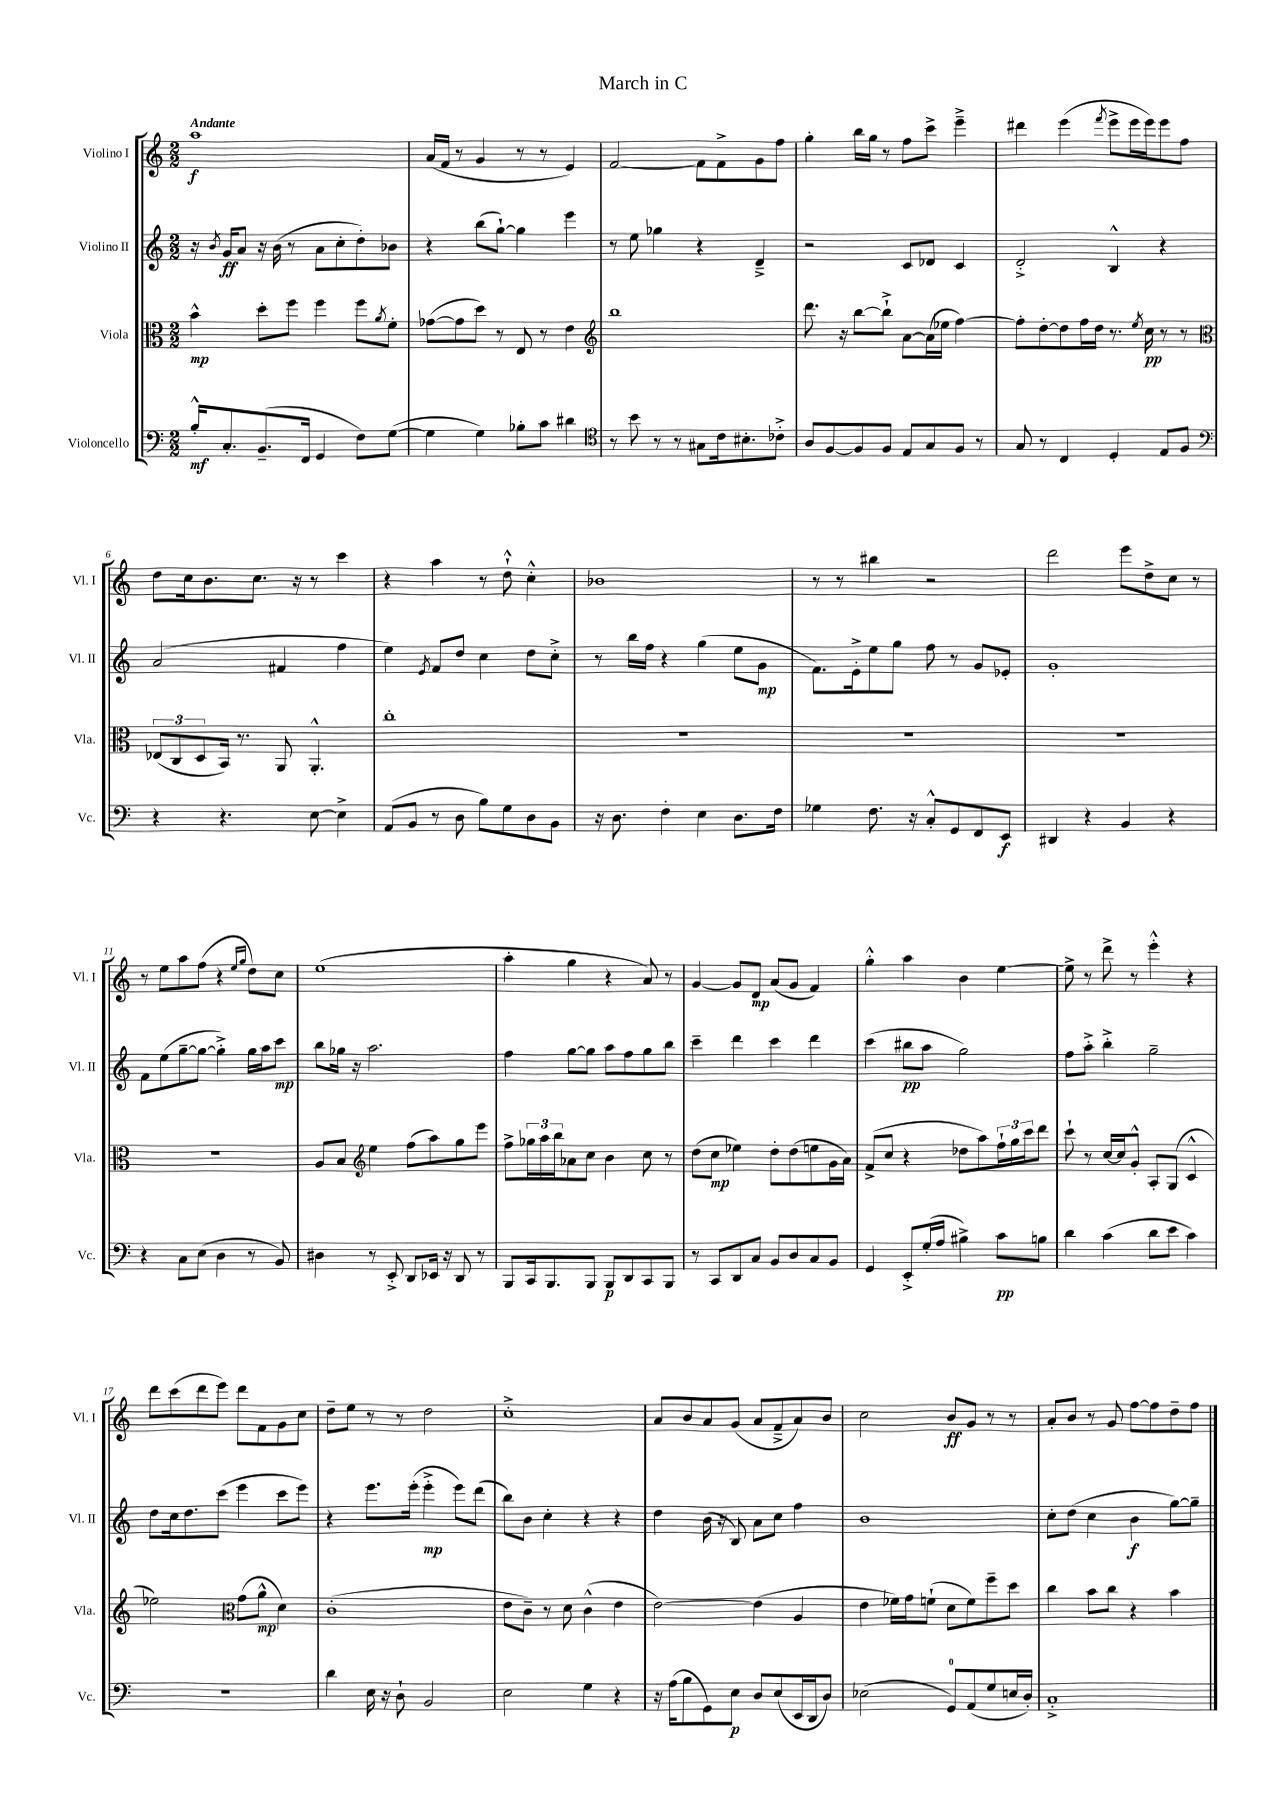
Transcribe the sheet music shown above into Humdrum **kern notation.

**kern	**kern	**kern	**kern
*staff4	*staff3	*staff2	*staff1
*clefF4	*clefC3	*clefG2	*clefG2
*k[]	*k[]	*k[]	*k[]
*M2/2	*M2/2	*M2/2	*M2/2
16B'^^	4b^^	16r	1aa
.	.	8qb	.
8.C'	.	16g	.
.	.	8a	.
(8.BB~	8dd'	16r	.
.	.	(16b	.
.	8ff	8r	.
16FF	.	.	.
4GG	4ff	8a	.
.	.	8cc'	.
8F)	8ff	8dd')	.
.	8qa	.	.
([8G	8f'	8b-	.
=	=	=	=
4G]	([8g-	4r	(16a
.	.	.	16f
.	8g-]	.	8r
4G)	8dd)	(8bb	4g
.	8r	[8gg`)	.
8B-'	8E	4gg]	8r
8c	8r	.	8r
4d#	4e	4eee	4e)
=	=	=	=
*clefC4	*clefG2	*	*
8r	1bb	8r	[2f
8b	.	8ee	.
8r	.	4gg-	.
8r	.	.	.
8G#	.	4r	8f]
16c	.	.	8f^
8.B#'	.	.	.
.	.	4d~^	8g
8c-'^	.	.	8ff
=	=	=	=
8A	8.ddd	2r	4gg'
[8F	.	.	.
.	16r	.	.
8F]	[8bb	.	16bb
.	.	.	16gg
8F	8bb`^]	.	8r
8E	[8a	8c	8ff
8G	(16a]	8d-	8ccc^
.	16ee-	.	.
8F	[4ff)	4c	4eee~^
8r	.	.	.
=	=	=	=
8G	8ff']	2d'^	4ddd#
8r	[8dd'	.	.
4C	8dd]	.	(4eee
.	16ff	.	.
.	16dd	.	.
.	.	.	8qfff
4D'	8.r	4B^^	8eee^
.	.	.	16eee
.	8qee	.	.
.	16cc	.	16eee)
8E	8r	4r	8eee
8F	8r	.	8ff
=	=	=	=
*clefF4	*clefC3	*	*
4r	(12E-	(2a	8dd
.	12C	.	.
.	.	.	16cc
.	12D	.	.
.	.	.	8.b
4.r	16BB)	.	.
.	8.r	.	.
.	.	.	8.cc
.	8AA	4f#	.
.	.	.	16r
[8E	4.AA'^^	.	8r
4E^]	.	4ff	4ccc
=	=	=	=
(8AA	1cc'	4ee)	4r
8BB	.	.	.
.	.	8qe	.
8r	.	8f	4aa
8D	.	8dd	.
8B)	.	4cc	8r
8G	.	.	8dd`^^
8D	.	8dd	4cc'^^
8BB	.	8cc'^	.
=	=	=	=
16r	1r	8r	1b-
8.D	.	.	.
.	.	16bb	.
.	.	16ff	.
4F'	.	4r	.
4E	.	(4gg	.
8.D	.	8ee	.
.	.	8g	.
16F	.	.	.
=	=	=	=
4G-	1r	8.f)	8r
.	.	.	8r
.	.	16e'^	.
8.F	.	8ee	4bb#
.	.	8gg	.
16r	.	.	.
8C'^^	.	8ff	2r
8GG	.	8r	.
8FF	.	8g	.
8EE	.	8e-'	.
=	=	=	=
4DD#	1r	1g'	2ddd
4r	.	.	.
4BB	.	.	8eee
.	.	.	8dd^
4r	.	.	8cc
.	.	.	8r
=	=	=	=
4r	1r	8f	8r
.	.	(8ee	8ee
8C	.	[8gg~	8aa
(8E	.	8gg_	(8ff
4D	.	4gg'^])	4r
.	.	.	16qqee
.	.	.	16qqgg
8r	.	16gg	8dd)
.	.	16aa	.
8BB)	.	8ccc	8cc
=	=	=	=
4D#	8A	8bb	(1ee
.	8B	16gg-	.
.	.	16r	.
*	*clefG2	*	*
8r	4ee	2.aa	.
8EE'^	.	.	.
8DD	(8ff	.	.
16EE-	8aa)	.	.
16r	.	.	.
8DD	8gg	.	.
8r	8eee	.	.
=	=	=	=
8BBB	8ff^	4ff	4aa'
16CC	24gg-	.	.
.	24aa	.	.
8.BBB	.	.	.
.	24bb	.	.
.	8a-	[8gg	4gg
8BBB	8cc	8gg]	.
8BBB	4b	8aa	4r
8DD	.	8ff	.
8CC	8cc	8gg	8a)
8BBB	8r	8bb	8r
=	=	=	=
8r	(8dd	4ccc~	[4g
8CC	8cc	.	.
8DD	4ee-)	4ddd	8g]
8C	.	.	8d
8BB	8dd'	4ccc	(8a
8D	(8dd	.	8g
8C	8ee	4ddd	4f)
8BB	16g	.	.
.	16a)	.	.
=	=	=	=
4GG	(8f^	(4ccc	4gg'^^
.	8cc	.	.
8EE'^	4r	8bb#	4aa
(16G'	.	8aa	.
16A	.	.	.
4B#^)	8dd-	2gg)	4b
.	8aa)	.	.
8c	24ff`	.	[4ee
.	24gg	.	.
.	24ccc	.	.
8B	8ddd	.	.
=	=	=	=
4d	8ccc`	8ff	8ee^]
.	8r	8aa'^	8r
(4c	[16cc	4bb'^	8ddd^
.	16cc]	.	.
.	8g'^^	.	8r
8d	8A'	2gg~	4eee'^^
8e	(8G	.	.
4c)	4c^^	.	4r
=	=	=	=
1r	2ee-)	8dd	8ddd
.	.	16cc	(8ccc
.	.	8.dd	.
.	.	.	8ddd
.	.	(8ccc	8eee)
*	*clefC3	*	*
.	(8g	4eee	8ddd
.	8a^^	.	8f
.	4d)	8ccc	8g
.	.	8eee)	8cc
=	=	=	=
4d	(1c'	4r	8dd~
.	.	.	8ee
16E	.	8.eee	8r
16r	.	.	.
8D`	.	.	8r
.	.	(16eee'	.
2BB	.	4eee'^	2dd
.	.	8eee)	.
.	.	(8ddd	.
=	=	=	=
2E	8e	8bb)	1cc'^
.	8c~)	8b	.
.	8r	4cc'	.
.	8d	.	.
4G	(4c^^	4r	.
4r	4e	4r	.
=	=	=	=
16r	[2e)	4dd	8a
(16A	.	.	.
8B	.	.	8b
8GG)	.	(16b	8a
.	.	16r	.
8E	.	8B)	(8g
8D	(4e]	8a	8a
(8E	.	8cc	8f~^
16EE	4A	4ff	8a)
16DD	.	.	.
8D)	.	.	8b
=	=	=	=
(2E-	4e	1b	2cc
.	16f-)	.	.
.	16g	.	.
.	(8f`	.	.
8GG)	8d	.	8b
(8AA	8f)	.	8g
8G	8ff~	.	8r
16E	8dd	.	8r
16D')	.	.	.
=	=	=	=
1C'^	4cc	8cc'	8a'
.	.	(8dd	8b
.	8b	4cc	8r
.	8cc	.	8g
.	4r	4b	[8ff
.	.	.	8ff]
.	4b	[8gg)	8dd~
.	.	8gg~]	8ff
==	==	==	==
*-	*-	*-	*-
